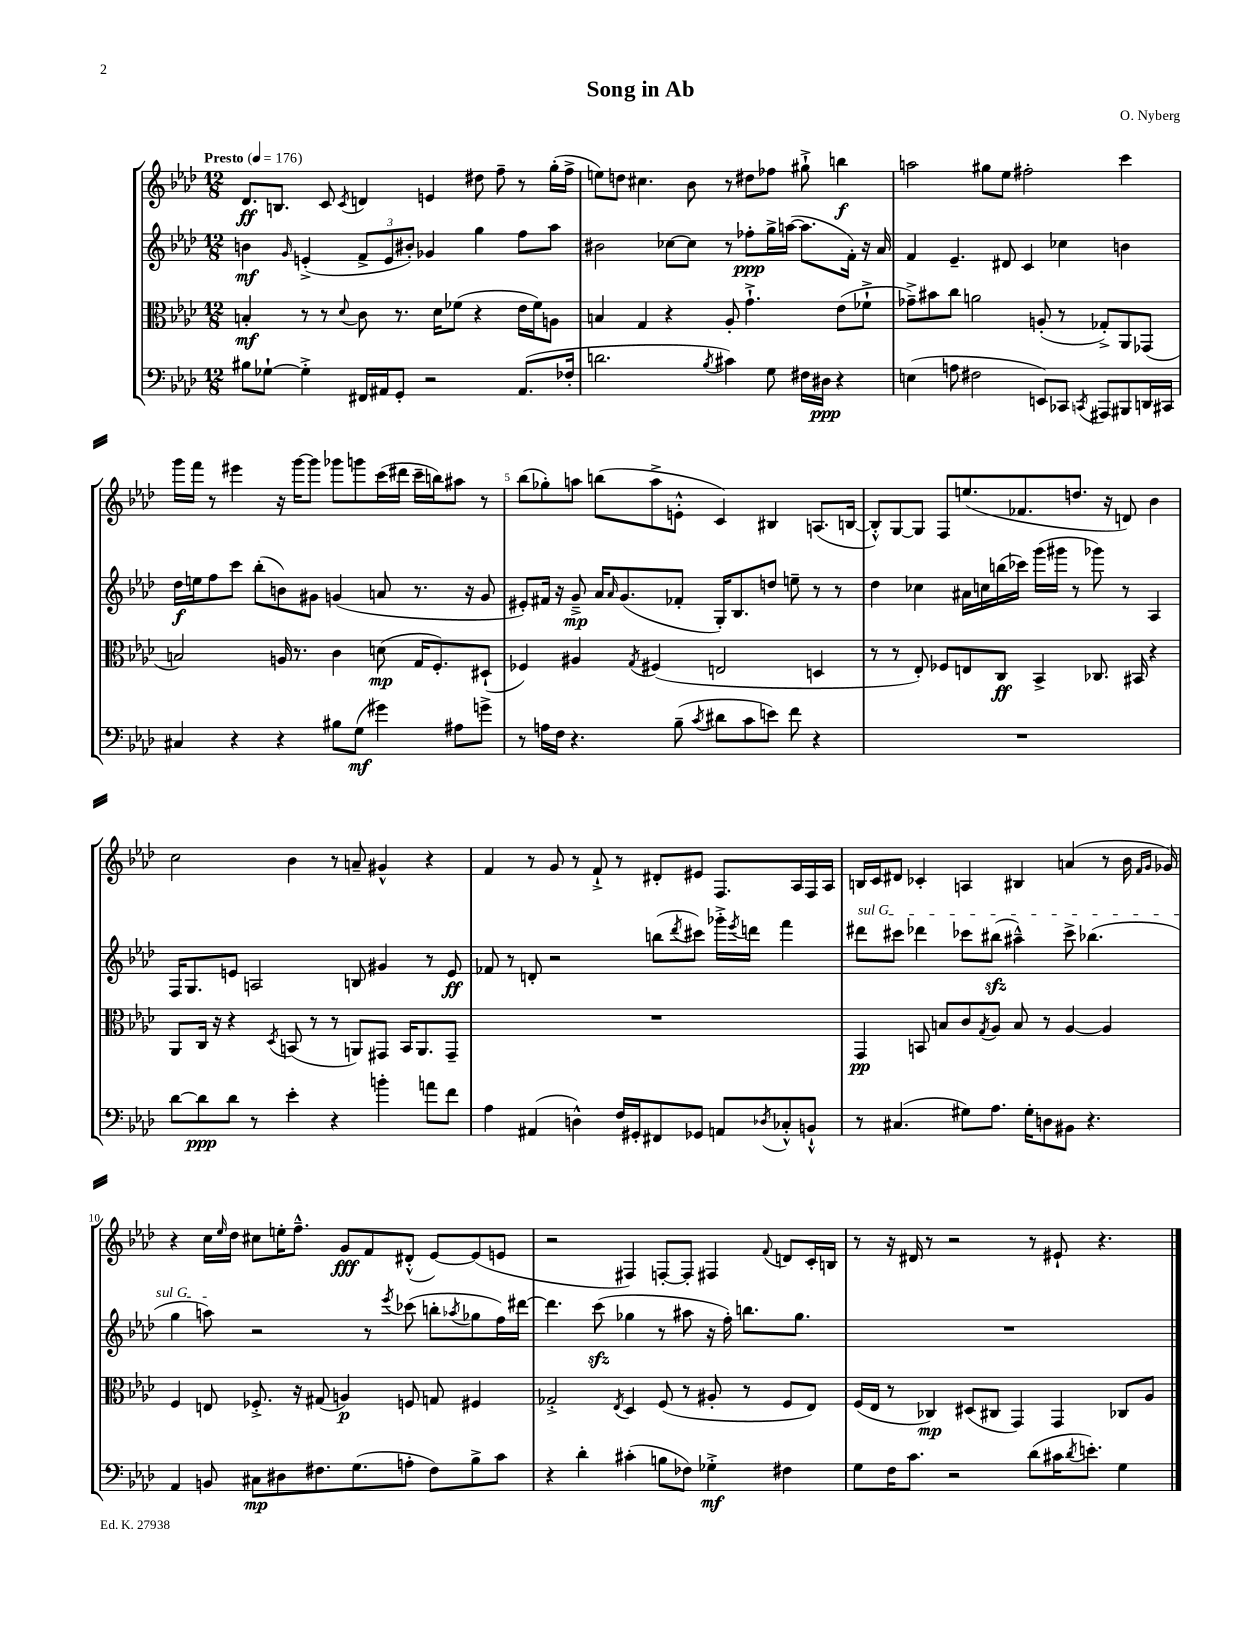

**kern	**kern	**kern	**kern
*staff4	*staff3	*staff2	*staff1
*clefF4	*clefC3	*clefG2	*clefG2
*k[b-e-a-d-]	*k[b-e-a-d-]	*k[b-e-a-d-]	*k[b-e-a-d-]
*M12/8	*M12/8	*M12/8	*M12/8
*MM176	*MM176	*MM176	*MM176
8B#\L	4B'/	4b\	8.d-/L
[8G-`\J	.	.	.
.	.	.	8.B/J
.	.	16qqg/	.
4G-'^\]	8r	(4e'^/	.
.	8r	.	8c/
.	8qqd-/	.	8qc/
16FF#/LL	8c\	12f^/L	4d/
16AA#/J	.	.	.
.	.	12e/	.
8GG'/J	8.r	.	.
.	.	12b#'/J)	.
2r	.	4g-/	4e/
.	16d-\LK	.	.
.	(8f-\J	.	.
.	4r	4gg\	8dd#\
.	.	.	8ff~\
(8.AA#/L	16e-\LL	8ff\L	8r
.	16f-\J)	.	.
.	8A\J	8aa-\J	(16gg'\LL
16F-'/Jk	.	.	16ff^\JJ
=	=	=	=
2.d\	4B/	2b#\	8ee\L)
.	.	.	8dd\J
.	4G/	.	4.cc#\
.	4r	[8cc-\L	.
.	.	8cc-\]J	8b-\
8qB-/	.	.	.
4c#\)	8A-'/	8r	8r
.	4.g`^\	8ff-'\L	8dd#\L
8G\	.	16gg^\L	8ff-\J
.	.	([16aa\JJ	.
16F#\LL	.	8.aa\]L	8gg#`^\
16D#\JJ	.	.	.
4r	(8e-\L	.	4bb\
.	.	16f'\Jk)	.
.	8f-`^\J	16r	.
.	.	16a-/	.
=	=	=	=
(4E\	8g-~^\L)	4f/	2aa\
.	8b#\	.	.
8A\	8cc\J	4.e-~/	.
2F#\	2a\	.	.
.	.	.	8gg#\L
.	.	8d#/	8ee-\J
.	.	4c/	2ff#'\
8EE/L)	(8A'/	.	.
8CC-/J	8r	4cc-\	.
8qCC/	.	.	.
8AAA#/L	8G-'^/L)	.	.
8BBB#/	8AA-/	4b\	4ccc\
16DD/L	(8GG-/J	.	.
16CC#/JJ	.	.	.
=	=	=	=
4C#/	2B/)	16dd-\LL	16ggg\LL
.	.	16ee\J	16fff\JJ
.	.	8ff\	8r
4r	.	8ccc\J	4eee#\
.	.	(8bb-'\L	.
4r	16A/	8b\)	16r
.	8.r	.	[16ggg\LK
.	.	8g#\J	8ggg\]J
8B#\L	4c\	(4g/	8ggg-\L
(8G\J	.	.	8ggg\
4g#\)	(8d\	8a/	(16ccc\L
.	.	.	16ddd#\JJ
.	16G/LK	8.r	16ccc~\LL
.	8.F'/)	.	16bb\J)
8A#\L	.	.	8aa#\J
.	.	16r	.
8g^\J	(8D#`/J	8g/	8r
=	=	=	=
8r	4F-/)	8e#'/L)	(8bb-\L
16A\LL	.	16f#/Jk	8gg-'\)
16F\JJ	.	16r	.
4.r	4A#/	8g~^/	8aa\J
.	.	16a-/LK	(8bb\L
.	.	16qqa-/	.
.	.	(8.g/	.
.	8qG/	.	.
.	(4F#/	.	8aa^\
(8B-~\	.	8f-'/J	8e'^^\J
8qc/	.	.	.
8d#\L	2E/	16G'/LK)	4c/)
.	.	8.B-/	.
8c\	.	.	.
8e\J)	.	8dd/J	4B#/
8f\	.	8ee~\	.
4r	4D/	8r	(8.A/L
.	.	8r	.
.	.	.	[16B/Jk
=	=	=	=
1.r	8r	4dd-\	8B'^^/]L)
.	8r	.	[8G/
.	8E-'/)	4cc-\	8G/]J
.	8F-/L	.	8F/L
.	8E/	16a#\LL	(8.ee/
.	.	16cc\	.
.	8C/J	(16bb\	.
.	.	16ccc-\JJ)	8.f-/
.	4BB-^/	(16ggg\LL	.
.	.	16ggg#\JJ	.
.	.	8r	8.dd/J
.	8.C-/	8ggg-\)	.
.	.	.	16r
.	.	8r	8d/)
.	16BB#/	.	.
.	4r	4A-/	4b-\
=	=	=	=
[8d-\L	8AA-/L	16F/LK	2cc\
.	.	8.G/	.
8d-\]	16C/Jk	.	.
.	16r	.	.
8d-\J	4r	8e/J	.
8r	.	2A/	.
.	8qD-/	.	.
4e-'\	(8BB/	.	4b-\
.	8r	.	.
4r	8r	.	8r
.	8AA/L)	8B/	8a~/
4b'\	8GG#/J	4g#/	4g#^^/
.	16BB/LK	.	.
.	8.AA/	.	.
8a\L	.	8r	4r
8f\J	8GG#~/J	8e/	.
=	=	=	=
4A-\	1.r	8f-/	4f/
.	.	8r	.
(4AA#/	.	8d'/	8r
.	.	2r	8g/
4D^^\)	.	.	8r
.	.	.	8f`^/
16F/LL	.	.	8r
16GG#'/J	.	.	.
8FF#/	.	(8bb\L	8d#'/L
.	.	8qddd-/	.
8GG-/J	.	8ccc#\J)	8e#/J
8AA/L	.	16ggg-'^\LL	8.F/L
.	.	8qeee-/	.
.	.	16ddd\JJ	.
8qD-/	.	.	.
8C-'^^/	.	4fff\	.
.	.	.	16A-/L
8BB`^^/J	.	.	16F/
.	.	.	16A-/JJ
=	=	=	=
8r	4GG/	8ddd#\L	16B/LL
.	.	.	16c/J
(4.C#/	.	8ccc#\J	8d#/J
.	8BB/	4ddd-\	4c-'/
.	8B/L	.	.
8G#\L)	8c/	8ccc-\L	4A/
.	8qG/	.	.
8.A-\J	8A-/J	(8bb#\J	.
.	8B/	4aa#~^^\)	4B#/
16G#'\LK	.	.	.
8D\	8r	.	.
8BB#\J	[4A-/	8ccc-^\	(4a/
4.r	.	(4.bb-\	.
.	4A-/]	.	8r
.	.	.	16b-\
.	.	.	16qqf/LL
.	.	.	16qqg/JJ
.	.	.	16g-/)
=	=	=	=
4AA-/	4F/	4gg\	4r
8BB/	8E/	8aa\)	16cc\LL
.	.	.	16qqee-/
.	.	.	16dd-\JJ
8C#\L	8.F-'^/	2r	8cc#\L
8D#\	.	.	16ee'\K
.	16r	.	8.ff~^^\J
8.F#\	(8G#/	.	.
.	4A/)	.	8g/L
(8.G\	.	.	.
.	.	8r	8f/
.	.	8qeee-/	.
8A'\J	8F/	(8ccc-\	(8d#'^^/J
8F#\L)	8G/	8bb'\L	[8e-/L)
.	.	8qaa-/	.
8B-^\	4F#/	8gg-\	(8e-/]
8c\J	.	16ff\L)	8e/J
.	.	[16ddd#\JJ	.
=	=	=	=
4r	2G-'^/	4.ddd#\]	2r
4d-'\	.	.	.
.	.	(8ccc\	.
.	8qE-/	.	.
(4c#'\	4D-/	4gg-\	4F#/)
8B\L	(8F/	8r	[8F'/L
8F-\J)	8r	8aa#\	8F'/]J
4G-'^\	8A#'/	16r	4F#/
.	.	16ff'\)	.
.	8r	8.bb\L	.
.	.	.	8qqf/
4F#\	8F/L	.	8d/L
.	.	8.gg-\J	.
.	8E-/J)	.	16c'/L
.	.	.	16B/JJ
=	=	=	=
8G\L	(16F/LL	1.r	8r
.	16E-/JJ	.	.
16F\K	8r	.	16r
8.c\J	.	.	16d#/
.	4C-/)	.	8r
2r	.	.	2r
.	(8D#/L	.	.
.	8C#/J	.	.
.	4GG/)	.	.
(8d-\L	.	.	8r
16c#\K	4GG/	.	8e#`/
8qd-/	.	.	.
8.e'\J)	.	.	.
.	.	.	4.r
4G\	8C-/L	.	.
.	8A-/J	.	.
==	==	==	==
*-	*-	*-	*-
